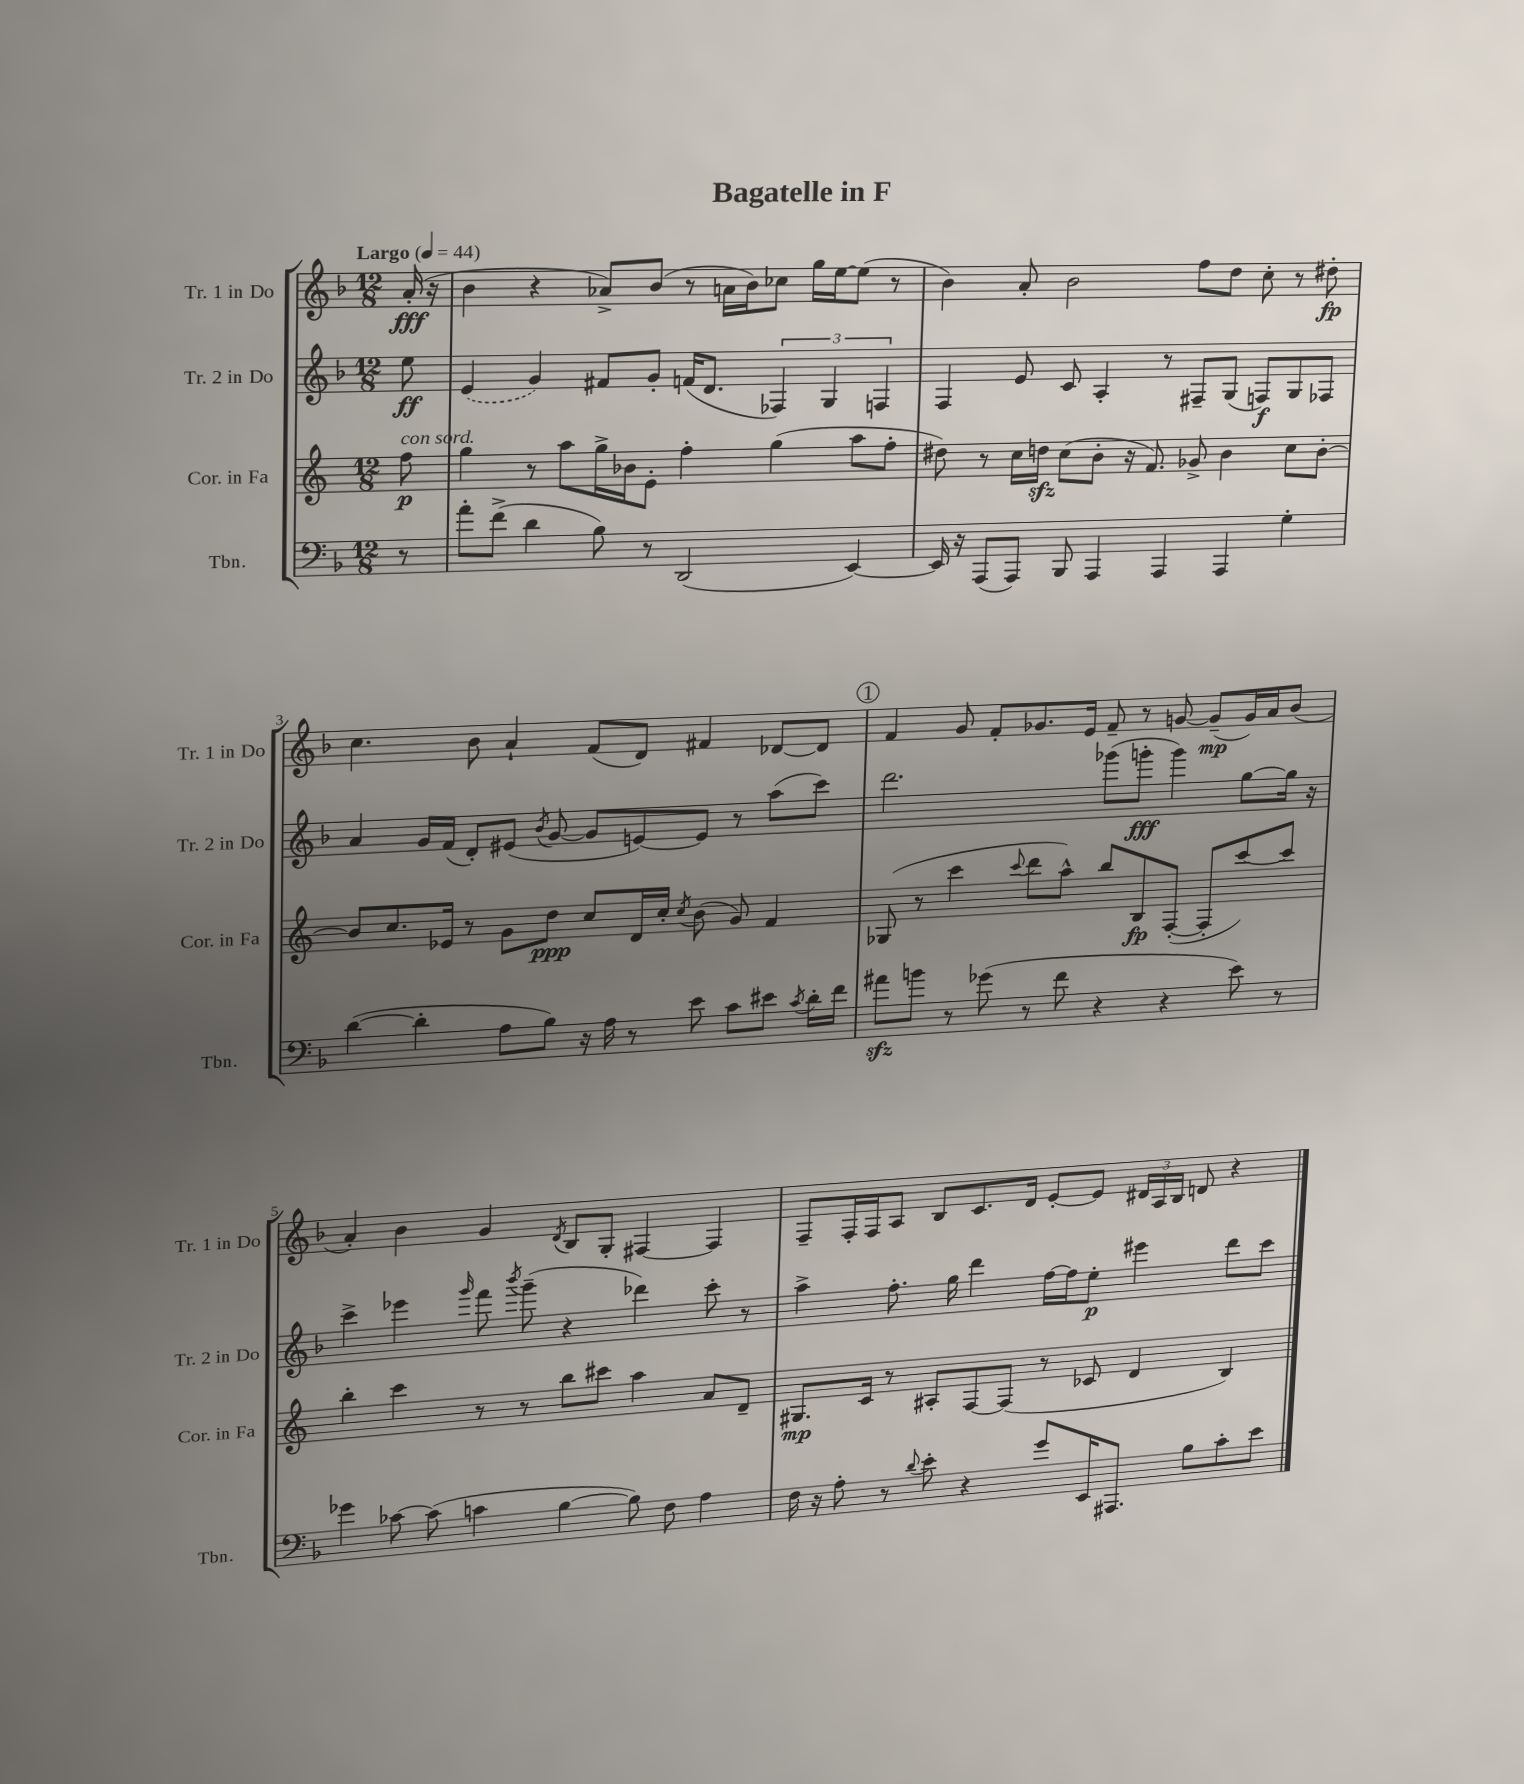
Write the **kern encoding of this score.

**kern	**kern	**kern	**kern
*staff4	*staff3	*staff2	*staff1
*clefF4	*clefG2	*clefG2	*clefG2
*k[b-]	*k[]	*k[b-]	*k[b-]
*M12/8	*M12/8	*M12/8	*M12/8
*MM44	*MM44	*MM44	*MM44
8r	8ff	8ee	(16a'
.	.	.	16r
=	=	=	=
8a'	4gg	(4e	4b-
(8f^	.	.	.
4d	8r	4g)	4r
.	8aa	.	.
8B-)	16gg^	8f#	8a-^)
.	16b-	.	.
8r	8e'	8g'	(8b-
(2DD	4ff'	(16f	8r
.	.	8.d	.
.	.	.	16a
.	.	.	16b-)
.	(4gg	6F-)	8cc-
.	.	.	16gg
.	.	6G	.
.	.	.	[16ee
[4EE)	8aa	.	(8ee]
.	.	6F	.
.	8ff'	.	8r
=	=	=	=
16EE]	8dd#)	4F	4b-)
16r	.	.	.
(8AAA	8r	.	.
8AAA)	16cc	8e	8a'
.	16dd	.	.
8BBB-	(8cc	8c	2b-
4AAA	8b'	4A'	.
.	16r	.	.
.	8.f)	.	.
4AAA	.	8r	.
.	8g-^	8F#~	8ff
4AAA	4b	(8G	8dd
.	.	8F)	8cc'
4G'	8cc	8G	8r
.	[8b'	8F-	8dd#'
=	=	=	=
([4d	8b]	4a	4.cc
.	8.cc	.	.
4d']	.	16g	.
.	16e-	(16f	.
.	8r	8d')	8b-
8A	8g	(8e#	4a`
.	.	8qb-	.
8B-)	8dd	[8g	.
16r	8cc	8g]	(8f
16A	.	.	.
8r	16d	[8e)	8d)
.	16cc'	.	.
.	8qcc	.	.
8e	(8b	8e]	4f#
8c	8g)	8r	.
8e#	4f	(8aa	[8d-
8qc	.	.	.
16d'	.	8ccc)	8d-]
16f	.	.	.
=	=	=	=
8a#	(8G-	2.ddd	4f
8b	8r	.	.
8r	4ccc	.	8g
(8g-	.	.	8f'
.	8qqccc	.	.
8r	8ddd	.	8.g-
8f	8aa^^)	.	.
.	.	.	16e
4r	8bb	(8ggg-	8f~
.	8B	8ggg'	8r
4r	([8F'	4ggg)	[8g
.	8F']	.	(8g~]
8e)	[8ccc)	[8gg	16g)
.	.	.	16a
8r	8ccc]	16gg]	(8b-
.	.	16r	.
=	=	=	=
4g-	4bb'	4ccc^	4a')
[8c-	4ccc	4eee-	4b-
(8c-]	.	.	.
.	.	16qqggg	.
4c	8r	8fff	4g
.	.	8qbbb-	.
.	8r	(8ggg~	.
.	.	.	8qd
[4B-	8bb	4r	8B-
.	8ccc#	.	8G'
8B-])	4aa	4ddd-)	[4F#
8F	.	.	.
4A	8a	8ccc'	4F#]
.	8d~	8r	.
=	=	=	=
16F	8.G#	4aa^	8F~
16r	.	.	.
8A'	.	.	16F'
.	16c	.	16F
8r	8r	8.ff'	8A
8qqd	.	.	.
8e'	8A#'	.	8B-
.	.	16gg	.
4r	[8F	4ddd	8.c
.	(8F]	.	.
.	.	.	16d
8g	8r	[16ff	[8e'
.	.	16ff]	.
16EE	8c-	8ee'	8e]
8.AAA#	.	.	.
.	4d	4eee#	24d#
.	.	.	24A
.	.	.	24B-
8B-	.	.	8d
8c'	4B)	8ddd	4r
8e	.	8ccc	.
==	==	==	==
*-	*-	*-	*-
